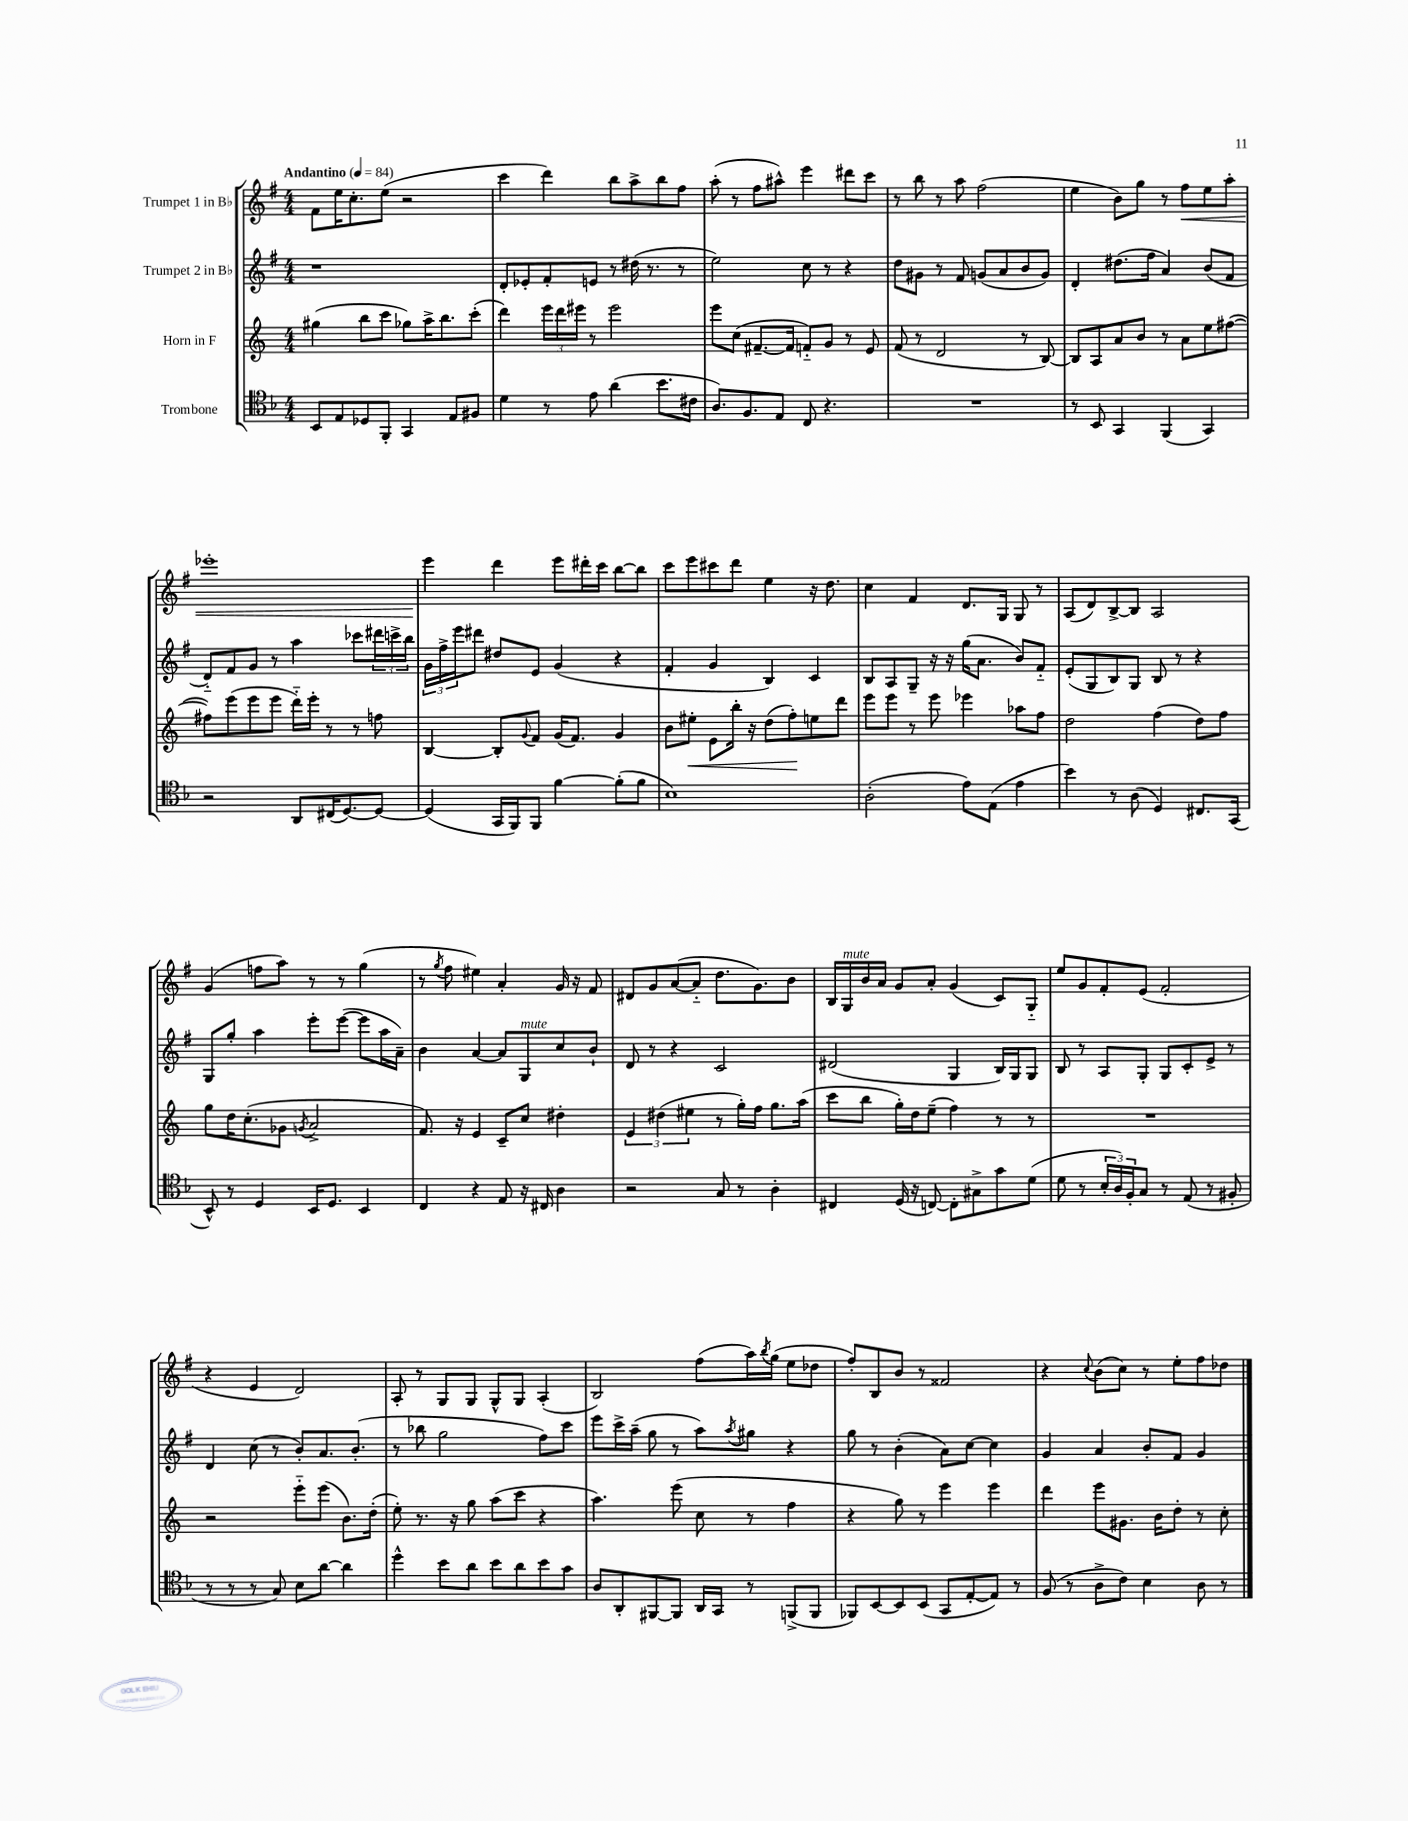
<<
\new StaffGroup <<
\new Staff = "s0" \with { instrumentName = "Trumpet 1 in Bb" } {
    \clef treble \key g \major \numericTimeSignature \time 4/4 \tempo "Andantino" 4 = 84
    fis'8 e''16 c''8.-. e''8( r2 |
    c'''4 d'''4) b''8 a''8-> b''8 fis''8 |
    a''8-.( r8 fis''8 ais''8-^) e'''4 dis'''8 c'''8 |
    r8 b''8 r8 a''8 fis''2( |
    e''4 b'8) g''8 r8 fis''8\< e''8 a''8-. |
    ees'''1-. |
    e'''4\! d'''4 e'''8 dis'''16-. c'''16 b''8~ b''8 |
    c'''8 e'''8 cis'''8 d'''8 e''4 r16 d''8. |
    c''4 fis'4 d'8. g16 g8 r8 |
    a8( d'8) b8~-> b8 a2 |
    g'4( f''8 a''8) r8 r8 g''4( |
    r8 \acciaccatura { g''8 } fis''8 eis''4) a'4-. g'16 r16 fis'8 |
    dis'8 g'8 a'8~( a'8-_ d''8. g'8.) b'8 |
    b16 g16^\markup { \italic "mute" } b'16 a'16 g'8 a'8-. g'4( c'8) g8-_ |
    e''8 g'8 fis'8-. e'8( fis'2-. |
    r4 e'4 d'2) |
    a8-. r8 g8 g8 g8-^ g8 a4-.( |
    b2) fis''8( a''16) \acciaccatura { b''8 } g''16( e''8 des''8 |
    fis''8-.) b8 b'8 r8 fisis'2 |
    r4 \appoggiatura { c''8 } b'8( c''8) r8 e''8-. fis''8 des''8 \bar "|." |
}
\new Staff = "s1" \with { instrumentName = "Trumpet 2 in Bb" } {
    \clef treble \key g \major \numericTimeSignature \time 4/4
    r1 |
    d'8-. ees'8-. fis'8-. e'8 r8 dis''16( r8. r8 |
    e''2) c''8 r8 r4 |
    d''8 gis'8 r8 fis'8 g'8( a'8 b'8 g'8) |
    d'4-. dis''8.( fis''16 a'4) b'8( fis'8 |
    d'8-_) fis'8 g'8 r8 a''4 ces'''8 \tuplet 3/2 { dis'''16 c'''16-> b''16 } |
    \tuplet 3/2 { g'16 fis''16-> e'''16 } dis'''8 dis''8 e'8 g'4( r4 |
    fis'4-. g'4 b4) c'4 |
    b8 a8 g8-- r16 r16 g''16( a'8. b'8) fis'8-_ |
    e'8-.( g8 b8) g8 b8 r8 r4 |
    g8 g''8-. a''4 e'''8-. e'''8~( e'''8 a''16 a'16--) |
    b'4 a'4~ a'8 g8^\markup { \italic "mute" } c''8 b'8-! |
    d'8 r8 r4 c'2 |
    dis'2( g4 b16) g16 g8 |
    b8 r8 a8 g8-. g8 c'8-. e'8-> r8 |
    d'4 c''8( r8 b'8-.) a'8. b'8.-.( |
    r8 bes''8 g''2 fis''8) c'''8 |
    e'''8 c'''16-> a''16--( g''8 r8 a''8) \acciaccatura { a''8 } gis''8 r4 |
    g''8 r8 b'4-.( a'8) c''8~ c''4 |
    g'4 a'4 b'8-. fis'8 g'4 \bar "|." |
}
\new Staff = "s2" \with { instrumentName = "Horn in F" } {
    \clef treble \key c \major \numericTimeSignature \time 4/4
    gis''4( b''8 c'''8 ges''8) a''16-> b''8. c'''8-.( |
    d'''4) \tuplet 3/2 { e'''16 d'''16 eis'''16 } r8 eis'''2 |
    e'''8 c''8( fis'8.~-- fis'16 f'8-_) g'8 r8 e'8 |
    f'8( r8 d'2 r8 b8~) |
    b8 a8 a'8 b'8 r8 a'8 e''8 fis''8~( |
    fis''8) e'''8( e'''8 e'''8 d'''16-_) e'''16-. r8 r8 f''8 |
    b4~ b8-. \appoggiatura { g'8 } f'8 g'16( f'8.) g'4 |
    b'8 eis''8-.\< e'8 b''16-. r16 d''8( f''8-.\!) e''8 d'''8 |
    e'''8 e'''8 r8 e'''8 ees'''4 aes''8 f''8 |
    d''2 f''4( d''8) f''8 |
    g''8 d''16 c''8.-.( ges'8 \acciaccatura { g'8 } a'2-> |
    f'8.) r16 e'4 c'8-- c''8 dis''4-. |
    \tuplet 3/2 { e'4 dis''4( eis''4 } r8 g''16-.) f''16 g''8. a''16( |
    c'''8 b''8 g''16-.) d''16 e''8--( f''4) r8 r8 |
    R1 |
    r2 e'''8-_ e'''8( b'8.) d''16-.( |
    e''8-.) r8. r16 g''8 a''8( c'''8 r4 |
    a''4.) e'''8( c''8 r8 f''4 |
    r4 g''8) r8 e'''4 e'''4 |
    d'''4 e'''8 gis'8. b'16 d''8-. r8 c''8-. \bar "|." |
}
\new Staff = "s3" \with { instrumentName = "Trombone" } {
    \clef tenor \key f \major \numericTimeSignature \time 4/4
    bes,8 e8 des8 f,8-. g,4 e8 fis8 |
    d'4 r8 e'8 a'4( bes'8. cis'16 |
    a8.) f8. e8 c8 r4. |
    R1 |
    r8 bes,8 g,4 f,4( g,4) |
    r2 a,8 cis16( d8.~) d8~ |
    d4( g,16 f,16) f,8 f'4~ f'8-.( f'8 |
    bes1) |
    a2-.( e'8) e8( e'4 |
    bes'4) r8 a8( d4) cis8. g,16( |
    bes,8-^) r8 d4 bes,16 d8. bes,4 |
    c4 r4 e8 r16 cis16 a4 |
    r2 g8 r8 a4-. |
    cis4 d16( r16 c8~) c8-. gis8-> g'8 d'8( |
    d'8 r8 \tuplet 3/2 { bes16-. a16) f16-. } g8 r8 e8( r8 fis8-. |
    r8 r8 r8 g8) bes8 a'8~ a'4 |
    d''4-^ bes'8 a'8 bes'8 a'8 bes'8 g'8 |
    a8 a,8-. fis,8~ fis,8 a,16 g,16 r8 f,8->( f,8 |
    fes,8) bes,8~ bes,8 bes,8( g,8 e8~-. e8) r8 |
    f8( r8 a8-> c'8) bes4 a8 r8 \bar "|." |
}
>>
>>
\layout { \context { \Score \remove "Bar_number_engraver" } }
